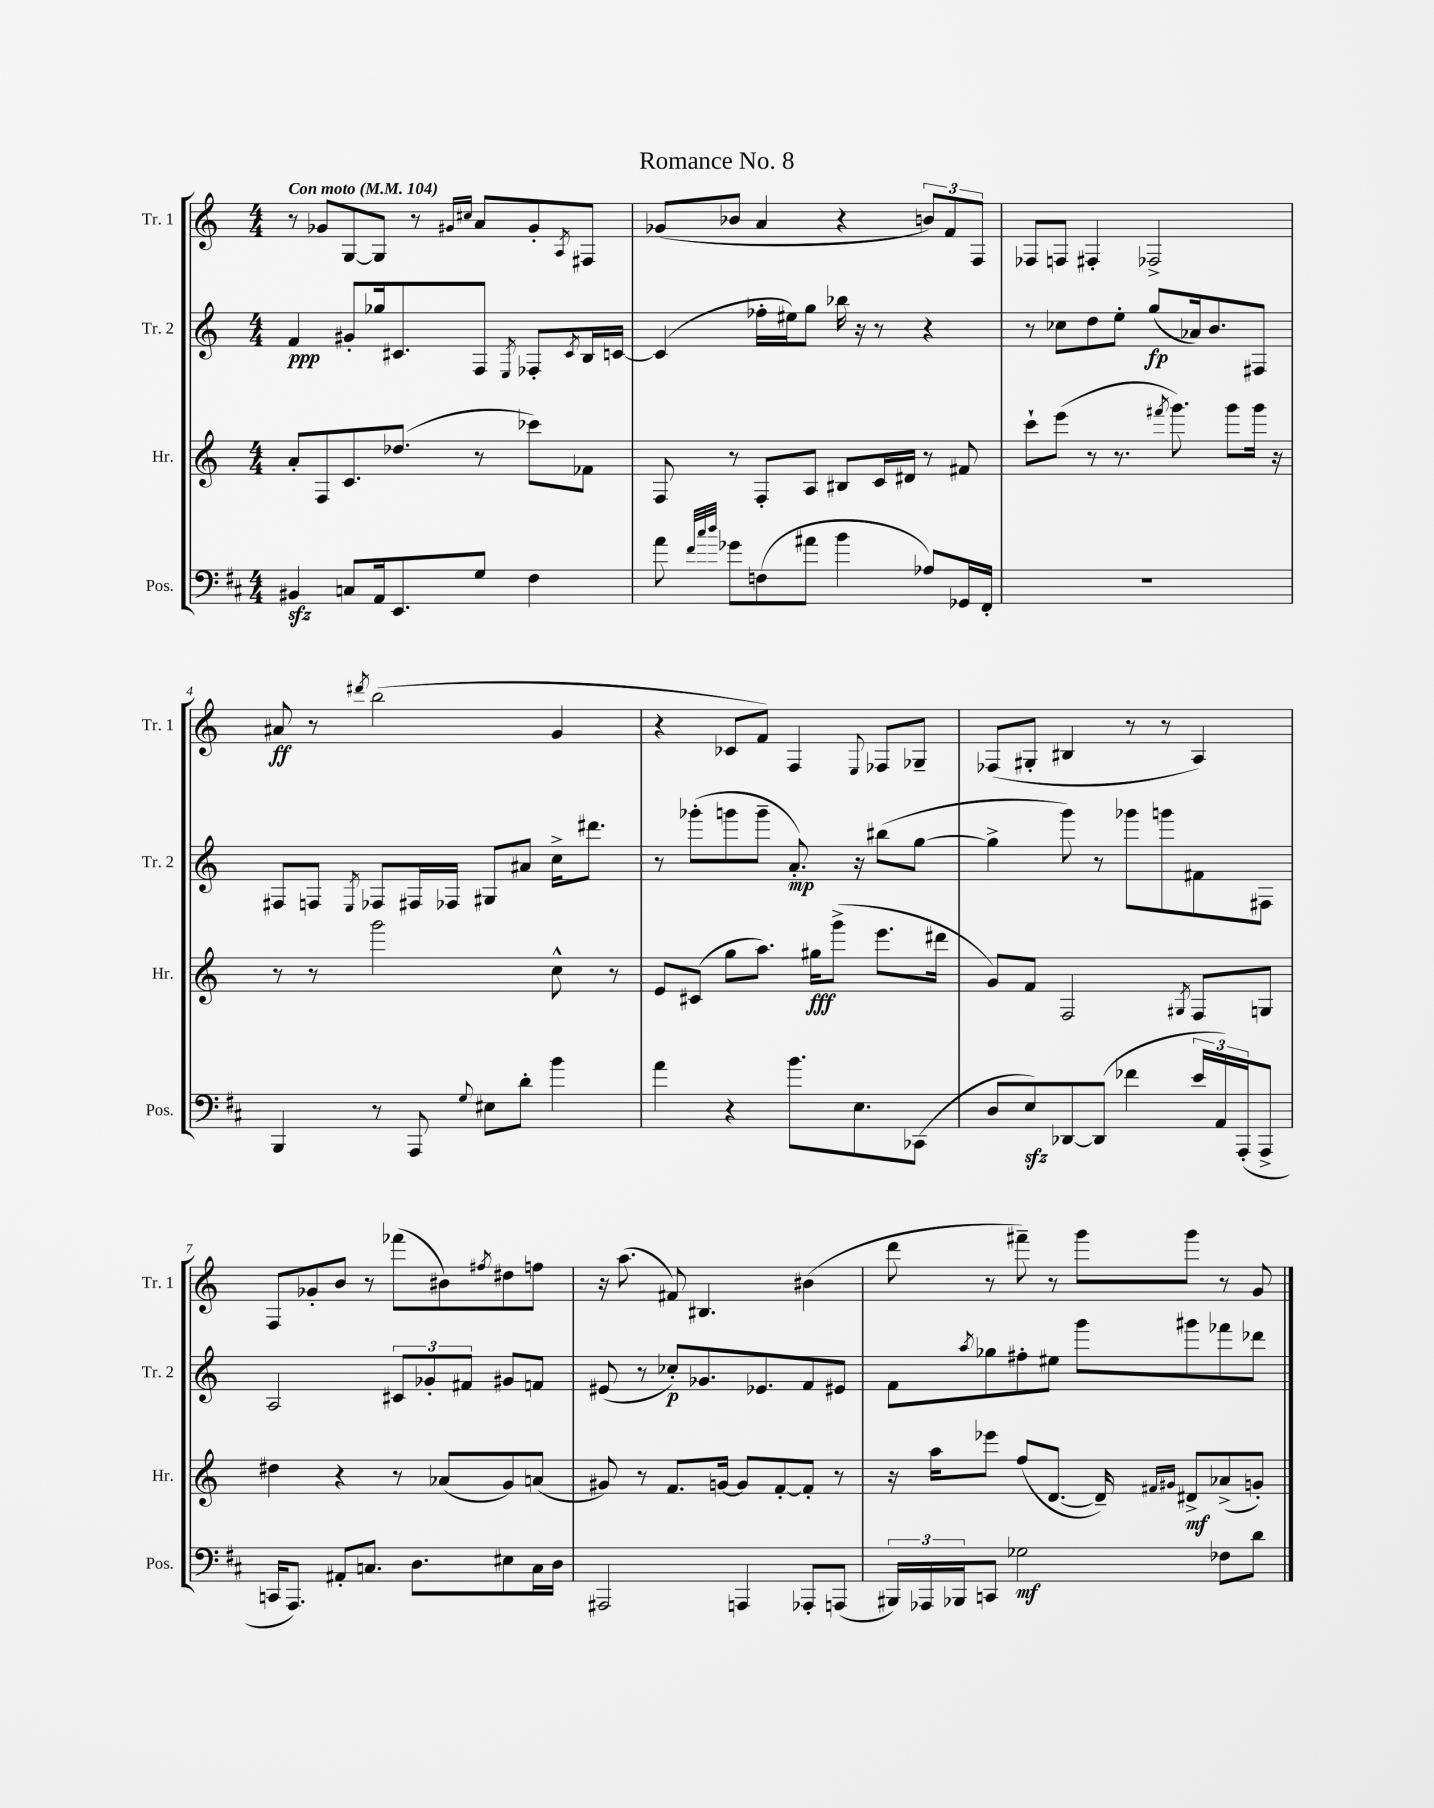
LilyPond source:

\header { title = "Romance No. 8" }
<<
\new StaffGroup <<
\new Staff = "s0" \with { instrumentName = "Tr. 1" shortInstrumentName = "Tr. 1" } {
    \clef treble \key c \major \numericTimeSignature \time 4/4 \tempo "Con moto" 4 = 104
    r8 ges'8 g8~ g8 r8 \grace { gis'16 cis''16 } a'8 gis'8-. \acciaccatura { a8 } fis8 |
    ges'8( bes'8 a'4 r4 \tuplet 3/2 { b'8) f'8 f8 } |
    fes8 f8 fis4-. fes2-> |
    ais'8\ff r8 \acciaccatura { dis'''8 } b''2( g'4 |
    r4 ces'8 f'8) f4 \appoggiatura { e8 } fes8 ges8-- |
    fes8( gis8-. bis4 r8 r8 a4) |
    f8 ges'8-. b'8 r8 fes'''8( bis'8) \acciaccatura { fis''8 } dis''8 f''8 |
    r16 a''8.( fis'8) bis4. bis'4( |
    d'''8 r8 fis'''8--) r8 g'''8 g'''8 r8 g'8 \bar "|." |
}
\new Staff = "s1" \with { instrumentName = "Tr. 2" shortInstrumentName = "Tr. 2" } {
    \clef treble \key c \major \numericTimeSignature \time 4/4
    f'4\ppp gis'8-. ges''16 cis'8. f8 \acciaccatura { e8 } fes8-. \acciaccatura { cis'8 } b16 c'16~ |
    c'4( fes''16-. eis''16) g''8 bes''16 r16 r8 r4 |
    r8 ces''8 d''8 e''8-. g''8\fp( aes'16) b'8. fis8 |
    fis8 f8 \acciaccatura { e8 } fes8 fis16 fes16 gis8 ais'8 c''16-> dis'''8. |
    r8 ges'''8-.( g'''8 g'''8-- a'8.-.\mp) r16 bis''8( g''8~ |
    g''4-> g'''8) r8 ges'''8 g'''8 fis'8 fis8 |
    a2 \tuplet 3/2 { cis'8 ges'8-. fis'8 } gis'8 f'8 |
    eis'8( r8 ces''8-.\p) ges'8. ees'8. f'8 eis'8 |
    f'8 \acciaccatura { a''8 } ges''8 fis''8-. eis''8 g'''8 gis'''8 fes'''8 des'''8 \bar "|." |
}
\new Staff = "s2" \with { instrumentName = "Hr." shortInstrumentName = "Hr." } {
    \clef treble \key c \major \numericTimeSignature \time 4/4
    a'8-. f8 c'8. des''8.( r8 ces'''8) fes'8 |
    f8 r8 f8-. a8 bis8 c'16 dis'16 r8 fis'8 |
    c'''8-! e'''8( r8 r8. \acciaccatura { fis'''8 } g'''8.) g'''8 g'''16 r16 |
    r8 r8 g'''2 c''8-^ r8 |
    e'8 cis'8( g''8 a''8.) gis''16\fff g'''8->( e'''8. dis'''16 |
    g'8) f'8 f2 \acciaccatura { gis8 } f8 g8 |
    dis''4 r4 r8 aes'8( g'8) a'8( |
    gis'8) r8 f'8. g'16~ g'8 f'8~-. f'8-. r8 |
    r16 a''16 ees'''8 f''8( d'8.~ d'16--) \grace { fis'16 gis'16 } dis'8->\mf aes'8->( g'8-.) \bar "|." |
}
\new Staff = "s3" \with { instrumentName = "Pos." shortInstrumentName = "Pos." } {
    \clef bass \key d \major \numericTimeSignature \time 4/4
    bis,4\sfz c8 a,16 e,8. g8 fis4 |
    a'8 \grace { fis'32 cis''32 d''32 } ges'8 f8( ais'8 b'4 aes8) ges,16 fis,16-. |
    R1 |
    b,,4 r8 a,,8 \appoggiatura { g8 } eis8 d'8-. b'4 |
    a'4 r4 b'8. e8. ces,8( |
    d8 e8\sfz) des,8~ des,8( fes'4 \tuplet 3/2 { e'16 a,16) a,,16-.( } a,,8-> |
    c,16 a,,8.) ais,8-. c8. d8. eis8 c16 d16 |
    ais,,2 a,,4 aes,,8-. a,,8( |
    \tuplet 3/2 { bis,,16) aes,,16 bes,,16 } c,8 ges2\mf fes8 d'8 \bar "|." |
}
>>
>>
